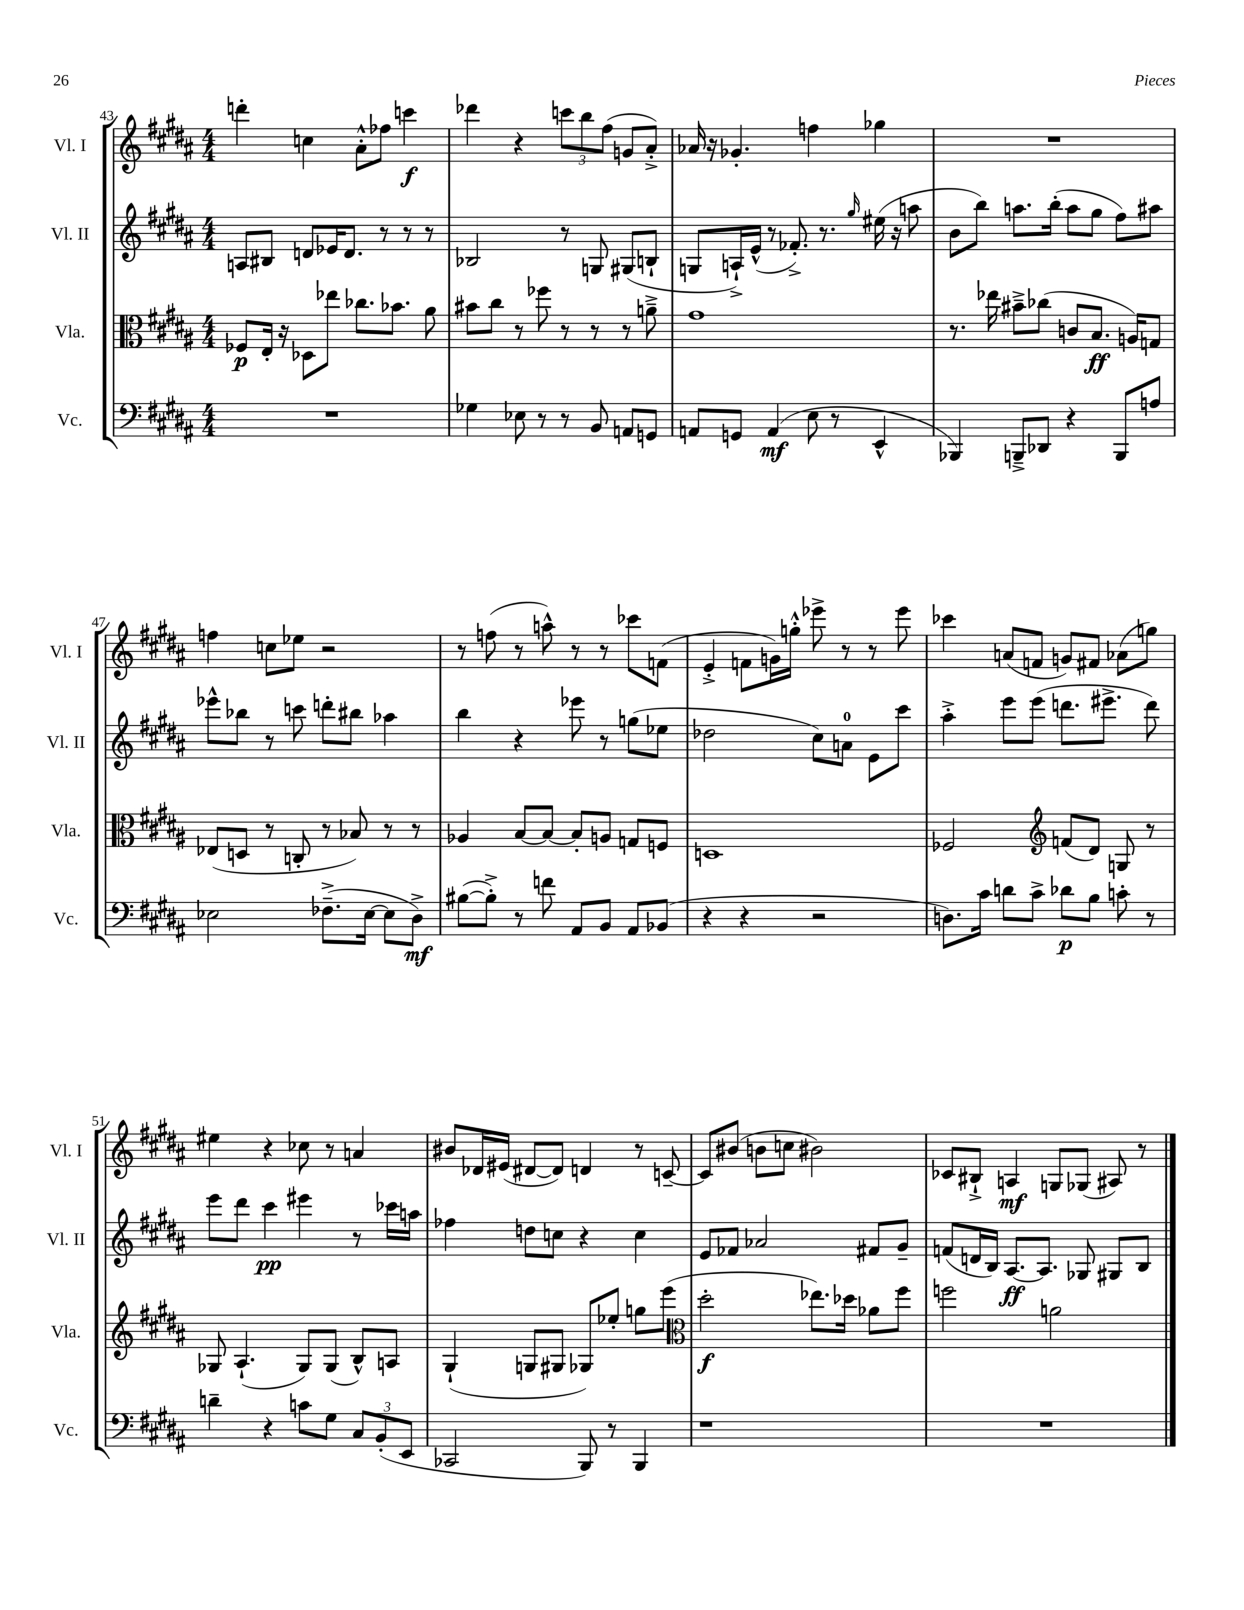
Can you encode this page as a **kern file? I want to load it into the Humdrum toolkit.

**kern	**kern	**kern	**kern
*staff4	*staff3	*staff2	*staff1
*clefF4	*clefC3	*clefG2	*clefG2
*k[f#c#g#d#a#]	*k[f#c#g#d#a#]	*k[f#c#g#d#a#]	*k[f#c#g#d#a#]
*M4/4	*M4/4	*M4/4	*M4/4
1r	8F-	8A	4ddd'
.	16E'	8B#	.
.	16r	.	.
.	8D-	8d	4cc
.	8ee-	16e-	.
.	.	8.d	.
.	8.cc-	.	8a#'^^
.	.	8r	8ff-
.	8.b-	.	.
.	.	8r	4ccc
.	8a#	8r	.
=	=	=	=
4G-	8b#	2B-	4ddd-
.	8cc#	.	.
8E-	8r	.	4r
8r	8ff-	.	.
8r	8r	8r	12ccc
.	.	.	12bb
8BB	8r	8G	.
.	.	.	(12ff#
8AA	8r	(8G#	8g
8GG	8a~^	8B`	8a#'^)
=	=	=	=
8AA	1g#	8G	16a-
.	.	.	16r
8GG	.	16A`^)	4.g-'
.	.	(16e^^	.
(4AA	.	8r	.
.	.	8.f-'^)	.
8E	.	.	4ff
.	.	8.r	.
8r	.	.	.
.	.	16qqgg#	.
4EE^^	.	(16ee#	4gg-
.	.	16r	.
.	.	8aa	.
=	=	=	=
4BBB-)	8.r	8b	1r
.	.	8bb)	.
.	16ee-	.	.
8BBB~^	8b#~^	8.aa	.
8DD-	(8cc-	.	.
.	.	(16bb'	.
4r	8c	8aa	.
.	8.B	8gg#	.
8BBB	.	8ff#)	.
.	16A)	.	.
8A	8G	8aa#	.
=	=	=	=
2E-	(8E-	8eee-^^	4ff
.	8D	8bb-	.
.	8r	8r	8cc
.	8C'	8ccc	8ee-
(8.F-~^	8r	8ddd'	2r
.	8B-)	8bb#	.
[16E-	.	.	.
8E-]	8r	4aa-	.
8D#^)	8r	.	.
=	=	=	=
([8B#	4A-	4bb	8r
8B#'^])	.	.	(8ff
8r	[8B	4r	8r
8f	8B_	.	8aa^^)
8AA#	8B']	8eee-	8r
8BB	8A	8r	8r
8AA#	8G	(8gg	8ccc-
(8BB-	8F	8ee-	(8f
=	=	=	=
4r	1D	2dd-	4e'^
4r	.	.	8f
.	.	.	16g)
.	.	.	16gg'^^
2r	.	8cc#)	8eee-^
.	.	8a	8r
.	.	8e	8r
.	.	8ccc#	8eee-
=	=	=	=
8.D)	2F-	4aa#'^	4ccc-
16c#	.	.	.
8d	.	8eee	(8a
8c#^	.	(8eee	8f
*	*clefG2	*	*
8d-	(8f	8.ddd	8g)
8B	8d#)	.	8f#
.	.	8.eee#^	.
8c'	8G	.	(8a-
8r	8r	8ddd)	8gg)
=	=	=	=
4d~	8G-	8eee	4ee#
.	(4.A#`	8ddd#	.
4r	.	4ccc#	4r
8c	8G-)	4eee#	8cc-
8G#	(8G-	.	8r
12C#	8B^^)	8r	4a
(12BB'	.	.	.
.	8A	16ccc-	.
12EE	.	.	.
.	.	16aa	.
=	=	=	=
2CC-	(4G#`	4ff-	8b#
.	.	.	16d-
.	.	.	(16e#
.	8G	8dd	[8d#
.	8G#	8cc	8d#])
8BBB)	8G-)	4r	4d
8r	8ee-'	.	.
4BBB	8gg	4cc	8r
.	(8eee	.	[8c~
=	=	=	=
*	*clefC3	*	*
1r	2dd#'	8e	8c]
.	.	8f-	(8b#
.	.	2a-	8b
.	.	.	8cc
.	8.ee-)	.	2b#)
.	16dd-	.	.
.	8a-	8f#	.
.	8ff#	8g#~	.
=	=	=	=
1r	2ff	(8f	8c-
.	.	16d	8B#`^
.	.	16B)	.
.	.	[8.A#	4A
.	.	8.A#]	.
.	2a	.	8G
.	.	8G-	(8G-
.	.	8G#	8A#)
.	.	8B	8r
==	==	==	==
*-	*-	*-	*-
